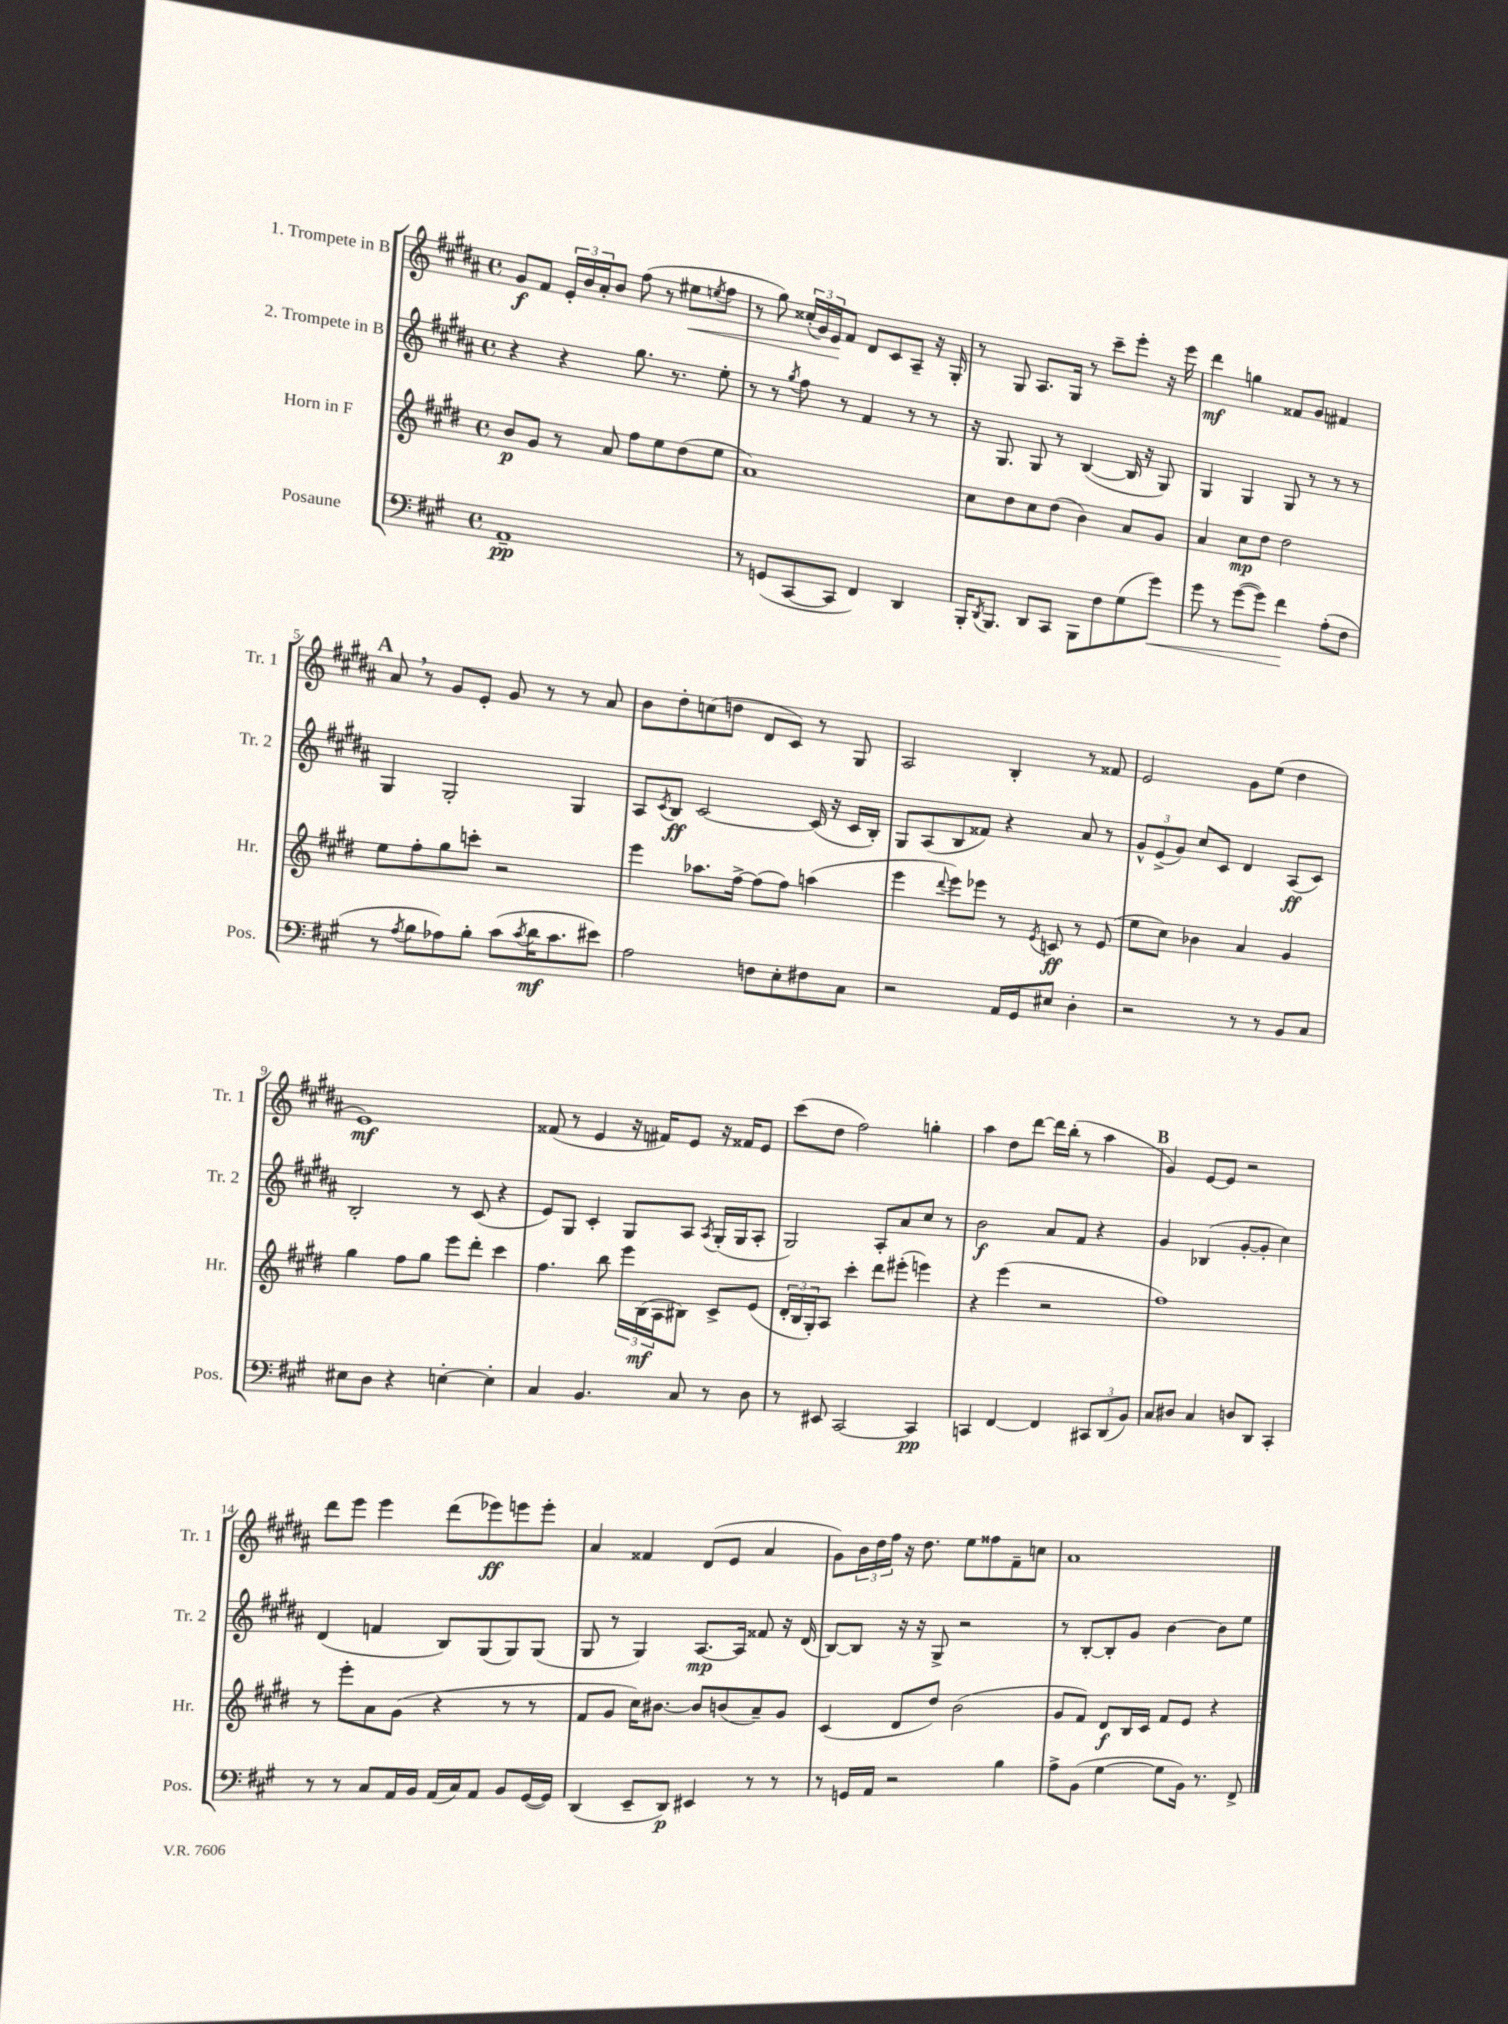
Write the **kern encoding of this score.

**kern	**kern	**kern	**kern
*staff4	*staff3	*staff2	*staff1
*clefF4	*clefG2	*clefG2	*clefG2
*k[f#c#g#]	*k[f#c#g#d#]	*k[f#c#g#d#a#]	*k[f#c#g#d#a#]
*M4/4	*M4/4	*M4/4	*M4/4
*met(c)	*met(c)	*met(c)	*met(c)
1AA~	8b	4r	8g#
.	8g#	.	8f#
.	8r	4r	24e'
.	.	.	24b
.	.	.	24a#'
.	8a	.	8b
.	8ff#	8.gg#	(8ff#
.	8ee	.	8r
.	.	8.r	.
.	(8dd#	.	8ee#
.	.	.	8qee
.	8ee	8ee'	8ff#
=	=	=	=
8r	1a)	8r	8r
(8GG	.	8r	8gg#)
.	.	8qgg#	.
[8CC#	.	8ff#	(24cc##'
.	.	.	24g#)
.	.	.	24e
8CC#]	.	8r	8f#
4FF#)	.	4f#	8d#
.	.	.	8c#
4DD	.	8r	8A#~
.	.	8r	16r
.	.	.	16G#'
=	=	=	=
16BBB'	8cc#	16r	8r
8qDD	.	.	.
8.BBB	.	8.G#	.
.	8dd#	.	8G#
8DD	8cc#	8G#	8.A#
8CC#	(8dd#	8r	.
.	.	.	16G#
8BBB	4b)	([4B	8r
8F#	.	.	8ccc#~
(8G#	8a	16B]	8eee'
.	.	16r	.
8g#)	8g#	8G#)	16r
.	.	.	16eee
=	=	=	=
8g#	4a	4G#	4ddd#
8r	.	.	.
([8g#	8cc#	4G#	4gg
8g#])	8dd#	.	.
4f#	2dd#	8G#	8f##
.	.	8r	8g#
(8A'	.	8r	4f#
8F#	.	8r	.
=	=	=	=
8r	8ee	4G#	8a#
8qA	.	.	.
8B	8ff#'	.	8r
8A-)	8gg#	2G#'	8g#
8B'	8ccc'	.	8e'
(8c#	2r	.	8g#
8qc#	.	.	.
16d	.	.	8r
8.c#	.	.	.
.	.	4G#	8r
8e#)	.	.	8a#
=	=	=	=
2A	4eee	8A#	8b
.	.	8qc#	.
.	.	8B	8dd#'
.	8.aa-	[2c#	(8cc
.	.	.	8dd
.	[16ff#^	.	.
8F	(8ff#]	.	8d#
8E'	8ff#)	.	8c#)
8F#	(4aa	(16c#]	8r
.	.	16r	.
8C#	.	16c#	8G#
.	.	16B')	.
=	=	=	=
2r	4eee	8G#	2A#
.	.	(8A#	.
.	8qqddd#	.	.
.	8eee)	8B	.
.	8eee-	8f##)	.
16AA	8r	4r	4B'
16GG#	.	.	.
.	8qe	.	.
8E#	8c	.	.
4D'	8r	8a#	8r
.	(8e	8r	8f##
=	=	=	=
2r	8ee	12g#^^	2e
.	.	(12e^	.
.	8cc#)	.	.
.	.	12g#)	.
.	4b-	8cc#	.
.	.	8c#	.
8r	4a	4d#	8g#
8r	.	.	(8ee
8BB	4g#	(8A#	4dd#
8C#	.	8c#)	.
=	=	=	=
8E#	4gg#	2B'	1e)
8D	.	.	.
4r	8ff#	.	.
.	8gg#	.	.
[4E'	8eee	8r	.
.	8ddd#'	(8c#	.
4E']	4ccc#	4r	.
=	=	=	=
4C#	4.ff#	8e)	(8f##
.	.	8G#	8r
4.BB	.	4c#'	4e
.	8bb	.	.
.	24eee	8G#	16r
.	(24B	.	.
.	.	.	16f#)
.	24A	.	.
8C#	8B#)	8A#	8e
.	.	8qA#	.
8r	8c#^	(16G#'	16r
.	.	16G#	16f##
8D	(8e	8A#'	8e
=	=	=	=
8r	24d#'	2G#)	(8ccc#
.	24B	.	.
.	24G#')	.	.
8EE#	8A	.	8dd#
[2CC#	4ccc#'	.	2ff#)
.	8ddd#	8A#'	.
.	(8eee#'	8a#	.
4CC#]	4eee)	8cc#	4gg'
.	.	8r	.
=	=	=	=
4CC	4r	2b	4aa#
[4FF#	(4eee	.	8dd#
.	.	.	[8ddd#
4FF#]	2r	8a#	16ddd#]
.	.	.	(16bb'
.	.	8f#	8r
12CC#	.	4r	4aa#
(12DD	.	.	.
12BB)	.	.	.
=	=	=	=
8C#	1ff#)	4g#	4g#)
8D#	.	.	.
4C#	.	(4B-	[8e
.	.	.	8e]
8D	.	[8g#'	2r
8DD	.	8g#']	.
4CC#'	.	4cc#)	.
=	=	=	=
8r	8r	(4d#	8ddd#
8r	8eee'	.	8eee
8C#	8a	4f	4eee
16AA	(8g#	.	.
16BB	.	.	.
(16AA	4r	8B)	(8ddd#
16C#)	.	.	.
8AA	.	(8G#	8eee-)
8BB	8r	8G#)	8eee
([16GG#	8r	(8G#	8eee'
16GG#])	.	.	.
=	=	=	=
(4DD	8f#	8G#	4a#
.	8g#	8r	.
8EE~	16cc#)	4G#)	4f##
.	[8.b#	.	.
8DD)	.	.	.
4EE#	8b#]	[8.A#	(8d#
.	(8b	.	8e
.	.	16A#]	.
8r	8a~)	8f##	4a#
8r	8g#	16r	.
.	.	(16d#	.
=	=	=	=
8r	(4c#	[8B)	8g#)
16GG	.	8B]	24b
.	.	.	24dd#
16AA	.	.	.
.	.	.	24ff#
2r	8d#	16r	16r
.	.	16r	8.dd#
.	8dd#)	8G#^	.
.	(2b	2r	8ee
.	.	.	8ff##
4B	.	.	8f#~
.	.	.	8cc
=	=	=	=
8A^	8g#	8r	1a#
(8BB	8f#)	[8B'	.
[4G#	8d#	8B']	.
.	16B	8g#	.
.	16c#	.	.
8G#]	8f#	[4b	.
16BB)	8e	.	.
8.r	.	.	.
.	4r	8b]	.
8FF#^	.	8ee	.
==	==	==	==
*-	*-	*-	*-
